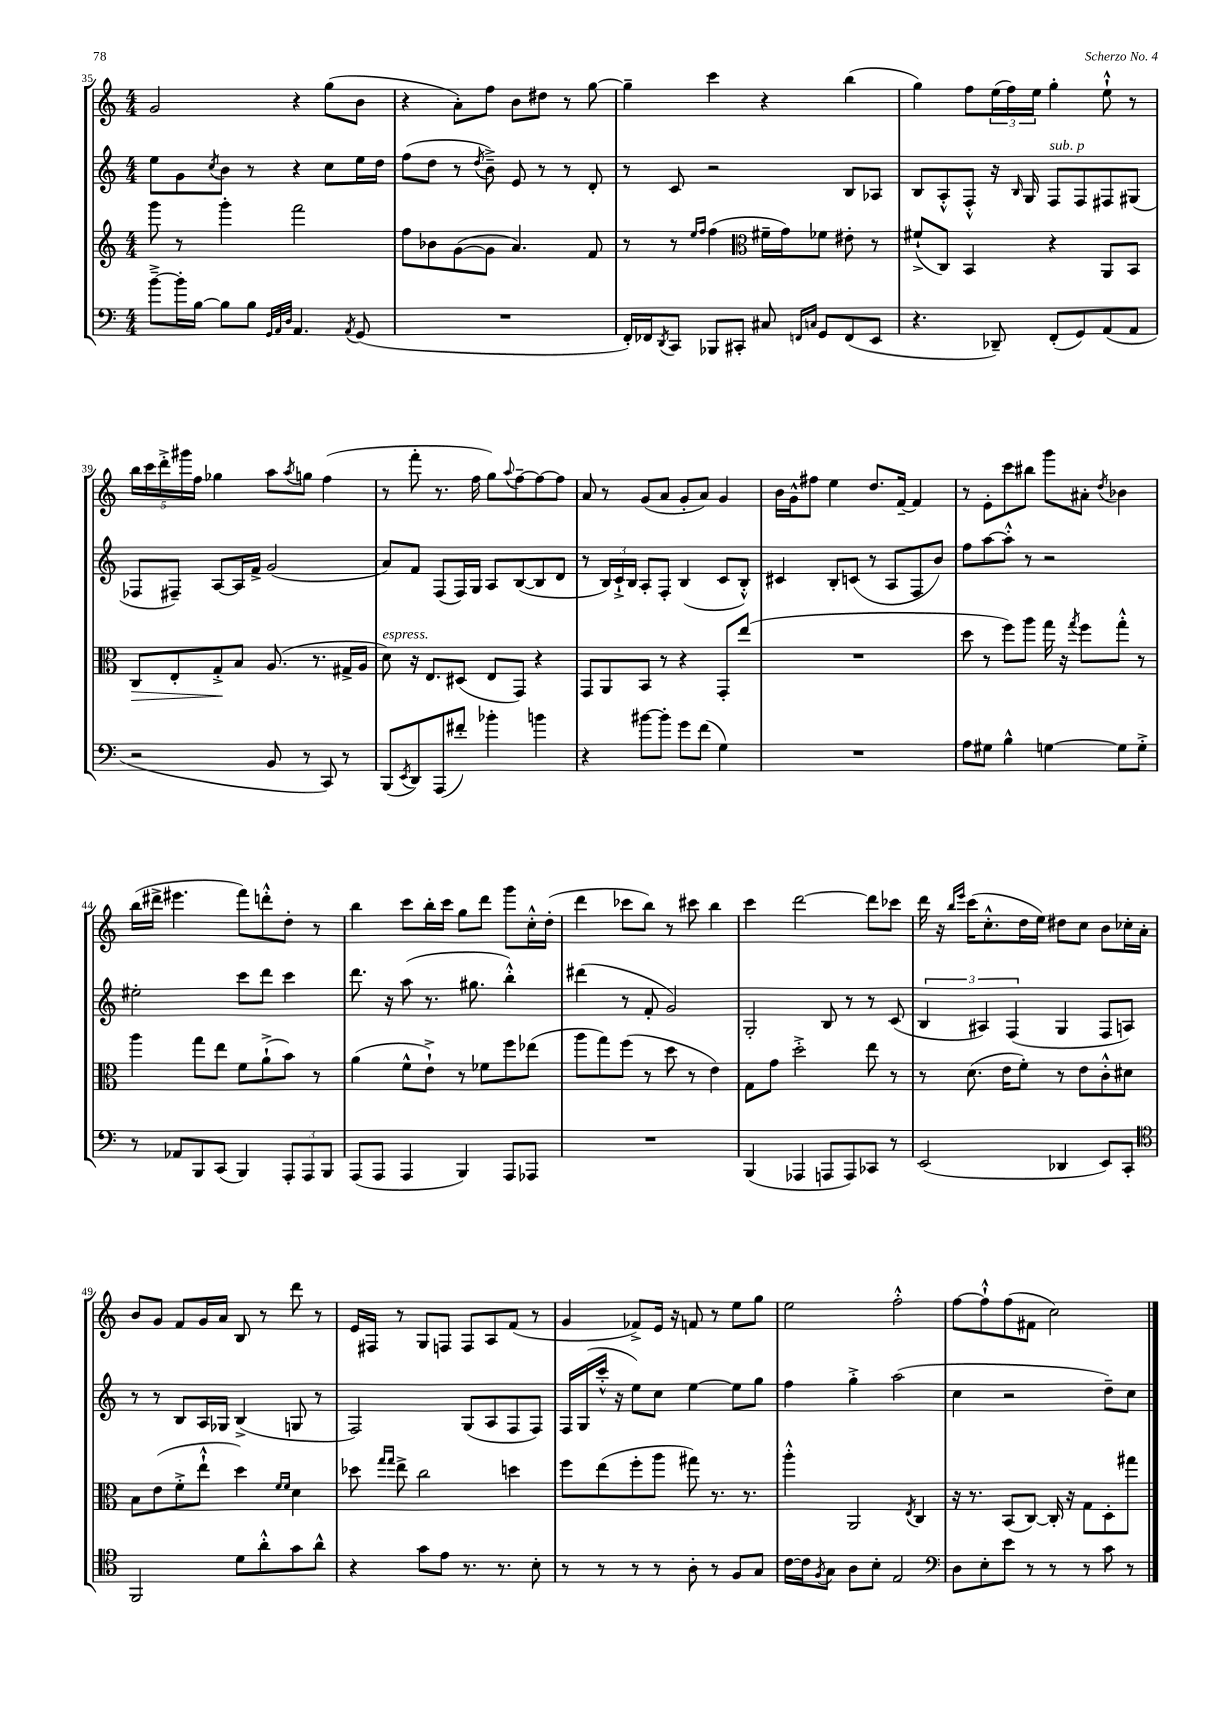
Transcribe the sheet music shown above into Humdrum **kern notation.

**kern	**kern	**kern	**kern
*staff4	*staff3	*staff2	*staff1
*clefF4	*clefG2	*clefG2	*clefG2
*k[]	*k[]	*k[]	*k[]
*M4/4	*M4/4	*M4/4	*M4/4
[8b~^\L	8ggg\	8ee\L	2g/
16b'\]L	8r	8g\	.
[16B\JJ	.	.	.
.	.	8qcc/	.
8B\]L	4ggg'\	8b\J	.
8B\J	.	8r	.
32qqGG/LLL	.	.	.
32qqAA/	.	.	.
32qqD/JJJ	.	.	.
4.AA/	2fff\	4r	4r
.	.	8cc\L	(8gg\L
8qAA/	.	.	.
(8GG/	.	16ee\L	8b\J
.	.	16dd\JJ	.
=	=	=	=
1r	8ff\L	(8ff\L	4r
.	8b-\	8dd\J	.
.	([8g\	8r	8a'\L)
.	.	8qdd/	.
.	8g\]J	8b~^\)	8ff\J
.	4.a/)	8e/	8b\L
.	.	8r	8dd#\J
.	.	8r	8r
.	8f/	8d'/	[8gg\
=	=	=	=
16FF'/LL)	8r	8r	4gg~\]
16FF-/J	.	.	.
8qDD/	.	.	.
8CC/J	8r	8c/	.
.	16qqee/LL	.	.
.	16qqff/JJ	.	.
8BBB-/L	(4ff\	2r	4ccc\
8CC#'/J	.	.	.
*	*clefC3	*	*
8C#/	16f#~\LL	.	4r
.	16g\J)	.	.
16qqFF/LL	.	.	.
16qqC/JJ	.	.	.
8GG/L	8f-\J	.	.
(8FF/	8e#'\	8B/L	(4bb\
8EE/J	8r	8A-/J	.
=	=	=	=
4.r	(8f#`^/L	8B/L	4gg\)
.	8C/J)	8A'^^/	.
.	4BB/	8F'^^/J	8ff\L
8DD-~/)	.	16r	(24ee\L
.	.	.	24ff\)
.	.	16qqB/	.
.	.	16G/	.
.	.	.	24ee\JJ
(8FF'/L	4r	8F/L	4gg'\
8GG/)	.	8F/	.
(8AA/	8AA/L	8F#/	8ee`^^\
8AA/J	8BB/J	(8G#/J	8r
=	=	=	=
2r	8C/L	8F-/L	20bb\LL
.	.	.	20ccc\
.	.	.	20ddd'^\
.	8E'/	8F#~/J)	.
.	.	.	20ggg#\
.	.	.	20ff\JJ
.	8G'^/	[8A/L	4gg-\
.	8B/J	16A/]L	.
.	.	16f^/JJ	.
8BB/	(8.A/	(2g/	8aa\L
.	.	.	8qaa/
8r	.	.	8gg\J
.	8.r	.	.
8CC/)	.	.	(4ff\
8r	16G#^/LL	.	.
.	16A/JJ	.	.
=	=	=	=
(8BBB/L	8d\)	8a/L)	8r
8qEE/	.	.	.
8DD/)	16r	8f/J	8fff'\
.	8.E/L	.	.
(8AAA/	.	(8F/L	8.r
8f#'/J)	(8D#/J	16F/L)	.
.	.	16G/JJ	16ff\
4b-'\	8E/L	8A/L	8gg\L)
.	.	.	8qqaa/
.	8GG/J)	([8B/	[8ff~\
4b\	4r	8B/]	8ff\_
.	.	8d/J	8ff\]J
=	=	=	=
4r	8GG/L	8r	8a/
.	8AA/	24B/LL)	8r
.	.	24c`^/	.
.	.	24B/JJ	.
[8b#\L	8BB/J	8A'/L	(8g/L
8b#'\]J	8r	8F'/J	8a/J
8g\L	4r	(4B/	8g'/L
(8f\J	.	.	8a/J)
4G\)	8GG'/L	8c/L	4g/
.	(8ee/J	8B'^^/J)	.
=	=	=	=
1r	1r	4c#/	16b\LL
.	.	.	16g^^\J
.	.	.	8ff#\J
.	.	8B'/L	4ee\
.	.	(8c/J	.
.	.	8r	8.dd/L
.	.	8A/L	.
.	.	.	[16f~/Jk
.	.	8F/	4f/]
.	.	8b/J)	.
=	=	=	=
8A\L	8dd\	8ff\L	8r
8G#\J	8r	[8aa\	8e'\L
4B^^\	8ff\L)	8aa'^^\]J	8ccc\
.	8aa\J	8r	8bb#\J
[4G\	16gg\	2r	8ggg\L
.	16r	.	.
.	8qgg/	.	.
.	8ff\L	.	8a#'\J
.	.	.	8qdd/
8G\]L	8gg'^^\J	.	4b-\
8G'^\J	8r	.	.
=	=	=	=
8r	4aa\	2ee#'\	(16bb\LL
.	.	.	16ddd#^\JJ
8AA-/L	.	.	4.eee#\
8BBB/	8gg\L	.	.
(8CC/J	8ee\J	.	.
4BBB/)	8f\L	8ccc\L	8fff\L)
.	(8a`^\	8ddd\J	8ddd'^^\
12AAA'/L	8b\J)	4ccc\	8dd'\J
12AAA/	.	.	.
.	8r	.	8r
12BBB/J	.	.	.
=	=	=	=
(8AAA/L	(4a\	8.ddd\	4bb\
8AAA/J	.	.	.
.	.	16r	.
4AAA/	8f^^\L	(8aa\	8ccc\L
.	8e`^\J)	8.r	16bb'\L
.	.	.	16ccc\JJ
4BBB/)	8r	.	8gg\L
.	.	8.gg#\	.
.	8f-\L	.	8ddd\J
8AAA/L	8ff\	4bb'^^\)	8ggg\L
8AAA-/J	(8ee-\J	.	16cc'^^\L
.	.	.	(16dd'\JJ
=	=	=	=
1r	8aa\L	(4ddd#\	4ddd\
.	8gg\)	.	.
.	(8ff\J	8r	8ccc-\L
.	8r	8f'/	8bb\J)
.	8dd\	2g/)	8r
.	8r	.	8ccc#\
.	4e\)	.	4bb\
=	=	=	=
(4BBB/	8G\L	2G'/	4ccc\
.	8g\J	.	.
4AAA-/	2dd'^\	.	[2ddd\
8AAA/L	.	8B/	.
8AAA/)	.	8r	.
8CC-/J	8ee\	8r	8ddd\]L
8r	8r	(8c/	8ccc-\J
=	=	=	=
(2EE/	8r	6B/	16ddd\
.	.	.	16r
.	.	.	16qqbb/LL
.	.	.	16qqeee/JJ
.	(8.d\	.	(16ccc\LK
.	.	6A#/)	.
.	.	.	8.cc'^^\
.	16e\LK	.	.
.	.	(6F/	.
.	8f'\J)	.	16dd\L
.	.	.	16ee\JJ)
4DD-/	8r	4G/	8dd#\L
.	8e\L	.	8cc\J
8EE/L)	8c'^^\	8F/L	8b\L
8CC'/J	8d#\J	8A/J)	16cc-'\L
.	.	.	16a'\JJ
=	=	=	=
*clefC4	*	*	*
2FF/	8B\L	8r	8b/L
.	(8e\	8r	8g/J
.	8f'^\	8B/L	8f/L
.	8ee`^^\J	16A/L	16g/L
.	.	16G-/JJ	16a/JJ
8d\L	4dd\)	(4B^/	8B/
8a'^^\	.	.	8r
.	16qqf/LL	.	.
.	16qqf/JJ	.	.
8g\	4d\	8G/	8ddd\
8a^^\J	.	8r	8r
=	=	=	=
4r	8dd-\	2F/)	16e/LL
.	.	.	16F#/JJ
.	16qqgg/LL	.	.
.	16qqgg/JJ	.	.
.	8ee^\	.	8r
8g\L	2cc\	.	8G/L
8e\J	.	.	8F/J
8.r	.	(8G/L	8F/L
.	.	8A/	8A/
8.r	.	.	.
.	4dd\	8F/	(8f/J
8B'\	.	8F/J)	8r
=	=	=	=
8r	8ff\L	16F/LL	4g/
.	.	(16G/	.
8r	(8ee\	16ccc'^^/JJ	.
.	.	16r	.
8r	8ff'\	8ee\L)	8f-^/L)
8r	8aa\J	8cc\J	16e/Jk
.	.	.	16r
8A'\	8gg#\)	[4ee\	8f/
8r	8.r	.	8r
8F/L	.	8ee\]L	8ee\L
.	8.r	.	.
8G/J	.	8gg\J	8gg\J
=	=	=	=
[16c\LL	4aa'^^\	4ff\	2ee\
16c\]J	.	.	.
8qF/	.	.	.
8G\J	.	.	.
8A\L	2AA/	4gg'^\	.
8B'\J	.	.	.
2E/	.	(2aa\	2ff'^^\
.	8qE/	.	.
.	4C/	.	.
=	=	=	=
*clefF4	*	*	*
8D\L	16r	4cc\	[8ff\L
.	8.r	.	.
8E'\	.	.	8ff`^^\]
8e\J	(8BB/L	2r	(8ff\
8r	[8C/J)	.	8f#\J
8r	16C'/]	.	2cc\)
.	16r	.	.
8r	8G\L	.	.
8c\	8D'\	8dd~\L)	.
8r	8gg#\J	8cc\J	.
==	==	==	==
*-	*-	*-	*-
